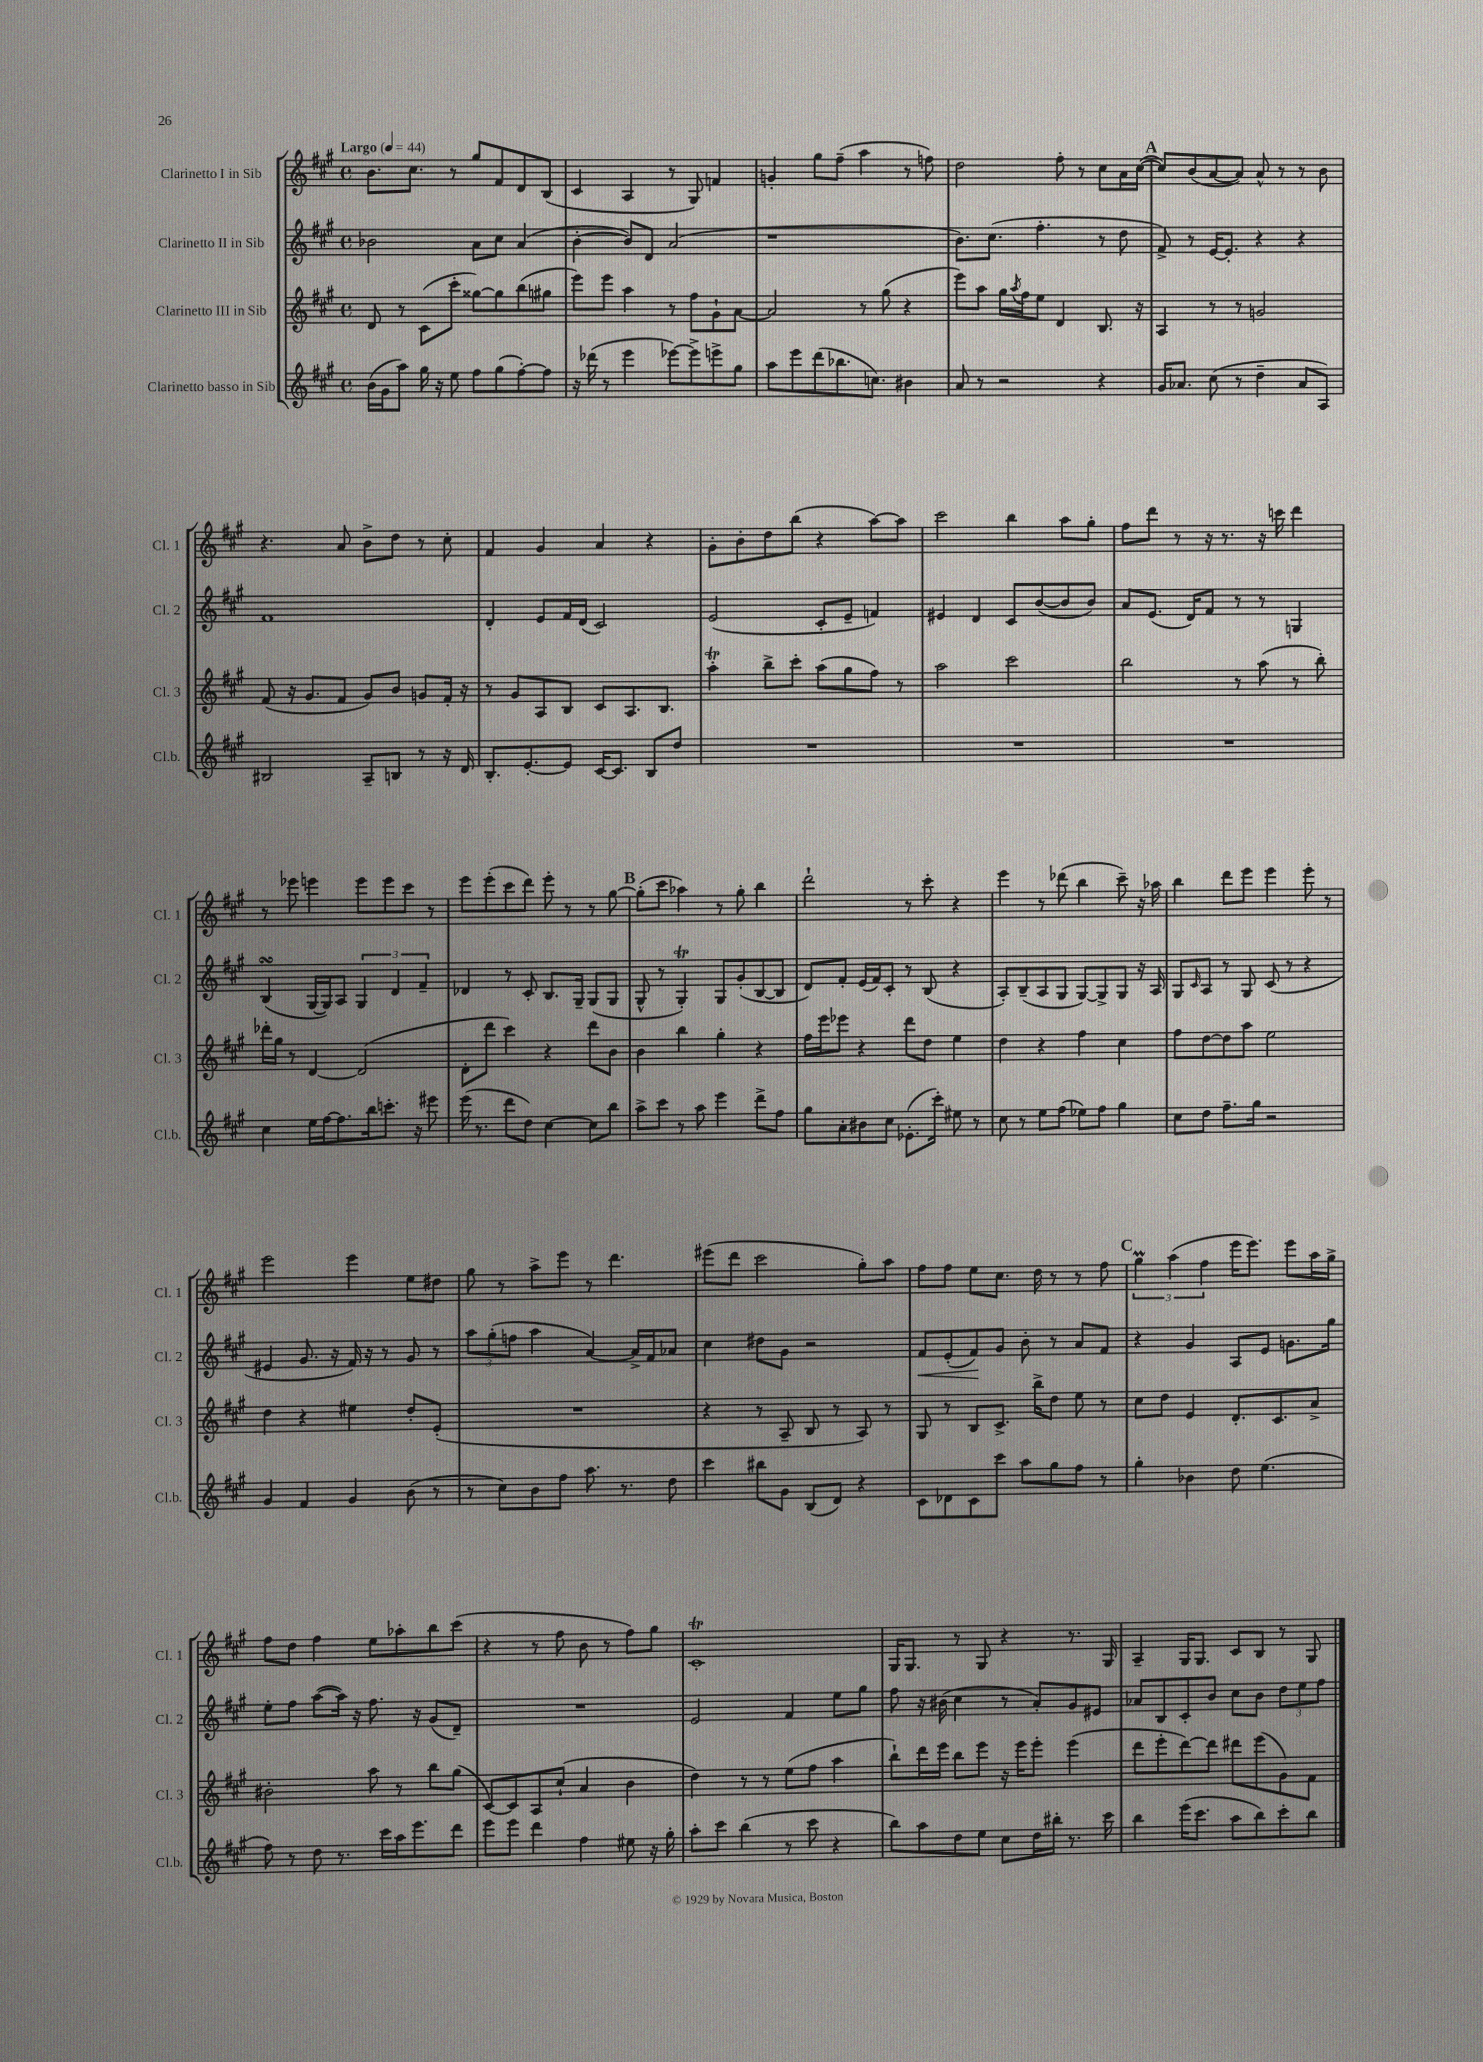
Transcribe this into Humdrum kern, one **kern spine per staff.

**kern	**kern	**kern	**kern
*staff4	*staff3	*staff2	*staff1
*clefG2	*clefG2	*clefG2	*clefG2
*k[f#c#g#]	*k[f#c#g#]	*k[f#c#g#]	*k[f#c#g#]
*M4/4	*M4/4	*M4/4	*M4/4
*met(c)	*met(c)	*met(c)	*met(c)
*MM44	*MM44	*MM44	*MM44
(16b	8d	2b-	8.b
16g#	.	.	.
8aa)	8r	.	.
.	.	.	8.cc#
16gg#	(8c#	.	.
16r	.	.	.
8ee	8ccc#'	.	8r
8ff#	[8gg##)	8a	8gg#
(8gg#	8gg##]	8cc#	8f#
[8ff#')	(8bb	(4a	8d
8ff#]	8gg#	.	(8B
=	=	=	=
16r	8eee)	[4b'	4c#
(16ddd-	.	.	.
8r	8eee	.	.
4eee	4aa	8b])	4A
.	.	8d	.
[8eee-)	8r	(2a	8r
8eee-^]	8ff#	.	8G#)
8eee^	8g#`	.	4f
8gg#	[8a	.	.
=	=	=	=
8aa	2a]	1r	4g'
8eee	.	.	.
(8ddd	.	.	8gg#
8.bb-	.	.	(8ff#~
.	8r	.	4aa
8.cc)	.	.	.
.	(8gg#	.	.
4b#	4r	.	8r
.	.	.	8ff)
=	=	=	=
8a	8eee)	8.b)	2dd
8r	8aa	.	.
.	.	(8.cc#	.
2r	16gg#	.	.
.	8qaa	.	.
.	16ff#	.	.
.	8ee	4.ff#'	.
.	4d	.	8ff#'
.	.	.	8r
4r	8.B	8r	8cc#
.	.	8dd	16a
.	16r	.	([16cc#
=	=	=	=
16g#	4A	8f#^)	8cc#])
8.a-	.	.	.
.	.	8r	(8b
(8cc#	8r	[16e	[8a
.	.	8.e']	.
8r	8r	.	8a])
4dd~	2g	4r	8a^^
.	.	.	8r
8a-	.	4r	8r
8A)	.	.	8b
=	=	=	=
2B#	(8f#	1f#	4.r
.	16r	.	.
.	8.g#	.	.
.	8f#	.	8a
8A~	8g#)	.	8b^
8B	8b	.	8dd
8r	8g	.	8r
16r	16f#'	.	8cc#'
16d	16r	.	.
=	=	=	=
8.B'	8r	4d'	4f#
.	8g#	.	.
[8.e'	.	.	.
.	8A	8e	4g#
8e]	8B	16f#	.
.	.	(16d	.
[16c#	8c#	2c#)	4a
8.c#]	.	.	.
.	8.A	.	.
8B	.	.	4r
.	8.B	.	.
8dd	.	.	.
=	=	=	=
1r	4aa'	(2e	8g#'
.	.	.	8b'
.	8bb^	.	8dd
.	8ccc#'	.	(8bb
.	(8aa	8c#'	4r
.	8gg#	8e~	.
.	8ff#)	4f)	[8aa)
.	8r	.	8aa]
=	=	=	=
1r	2aa	4e#	2ccc#
.	.	4d	.
.	2ccc#	8c#	4bb
.	.	([8b	.
.	.	8b]	8aa
.	.	8b)	8gg#'
=	=	=	=
1r	2bb	8a	8ff#
.	.	(8.e	8ddd
.	.	.	8r
.	.	16d)	.
.	.	8f#	16r
.	.	.	8.r
.	8r	8r	.
.	(8aa	8r	16r
.	.	.	16ccc
.	8r	4G	4ddd
.	8bb')	.	.
=	=	=	=
4cc#	16ddd-'	(4B	8r
.	16gg#	.	.
.	8r	.	8eee-
16ee	[4d	[16G#	4eee
[16ff#	.	16G#])	.
8.ff#]	.	8A	.
.	(2d]	6G#	8eee
16bb	.	.	.
8.ccc'	.	.	8eee
.	.	6d	.
.	.	.	8ccc#
16r	.	.	.
.	.	6f#~	.
8eee#	.	.	8r
=	=	=	=
(16eee	8d'	4d-	8eee
8.r	.	.	.
.	8ddd	.	(8eee'
8ddd	4ccc#)	8r	8ccc#
8dd)	.	8c#'	8ddd)
[4cc#	4r	8.B	8eee'
.	.	.	8r
.	.	16G#~	.
8cc#]	8ddd	(8G#	8r
8bb	8b	8G#	[8gg#
=	=	=	=
8aa^	4b	8G#^^	(8gg#']
8ccc#	.	8r	8ccc#
8r	4bb	4G#')	4aa-)
8aa	.	.	.
4eee	4gg#'	8G#	8r
.	.	(8g#'	8gg#'
8ddd^	4r	[8B	4bb
8ff#	.	8B]	.
=	=	=	=
8gg#	16ff#	8d)	2ddd`
.	16eee	.	.
8a'	8eee-	8f#'	.
8b#	4r	(16e	.
.	.	16f#)	.
8cc#	.	8c#'	.
(8.e-'	8ddd	8r	8r
.	8dd	(8B	8ccc#'
16ccc#')	.	.	.
8ee#	4ee	4r	4r
8r	.	.	.
=	=	=	=
8cc#	4dd	8A')	4eee
8r	.	(8B~	.
8ee	4r	8A	8r
(8ff#	.	8G#	(8ddd-
8ee-)	4ff#	[8G#)	4bb
8ff#	.	8G#^]	.
4gg#	4cc#	8G#	8ccc#~)
.	.	16r	16r
.	.	16A	16aa-
=	=	=	=
8cc#	8ff#	8G#	4bb
.	.	16qqc#	.
8dd	[8dd	8A	.
8.ff#~	8dd]	8r	8ddd
.	8aa	8G#	8eee
16gg#	.	.	.
2r	2ee	(8c#	4eee
.	.	8r	.
.	.	4r	8eee'
.	.	.	8r
=	=	=	=
4g#	4dd	4e#	2eee
4f#	4r	8.g#	.
.	.	16r	.
4g#	4ee#	16f#)	4eee
.	.	16r	.
.	.	8r	.
(8b	8dd'	8g#	8ee
8r	(8e'	8r	8dd#
=	=	=	=
8r	1r	12aa	8gg#
.	.	(12gg#'	.
8cc#)	.	.	8r
.	.	12ff	.
8b	.	4aa	8aa^
8ff#	.	.	8eee
8.aa	.	[4a)	8r
.	.	.	4.ddd
8.r	.	.	.
.	.	16a^]	.
.	.	16f#	.
8dd	.	8a-	.
=	=	=	=
4ccc#	4r	4cc#	(8eee#
.	.	.	8ddd
8bb#	8r	8dd#	2ccc#
8g#	8A~	8g#	.
(8B	8B	2r	.
8d)	8r	.	.
4r	8A)	.	8gg#')
.	8r	.	8aa
=	=	=	=
8c#	8G#	8f#	8ff#
8d-	8r	(8e'	8ff#
8c#	8B	8f#)	8ee
8ccc#	8.c#^	8g#	8.cc#
8aa	.	8b'	.
.	16bb^	.	16dd
8gg#	8dd	8r	8r
8ff#	8ee	8a	8r
8r	8r	8f#	8ff#
=	=	=	=
4gg#'	8cc#	4r	6gg#
.	8dd	.	.
.	.	.	(6aa
4b-	4e	4g#	.
.	.	.	6ff#
8dd	8.d'	8A	16eee
.	.	.	8.eee)
(4.ee	.	8e	.
.	8.c#	.	.
.	.	8.g	8eee
.	8a^	.	16aa
.	.	16gg#	16gg#^
=	=	=	=
8ff#)	2b#'	8ee'	8ff#
8r	.	8ff#	8dd
8dd	.	([8aa	4ff#
8.r	.	16aa])	.
.	.	16r	.
.	8aa	8.ff#	8ee
16ccc#	.	.	.
16aa	8r	.	8aa-'
8.eee	.	16r	.
.	8bb	(8g#	8bb
8ddd	(8gg#	8d~)	(8ccc#
=	=	=	=
8eee	[8c#)	1r	4r
8eee	8c#]	.	.
4ddd	8A	.	8r
.	(8cc#`	.	8ff#
4ff#	4a	.	8b
.	.	.	8r
8ee#	4b	.	8ff#)
16r	.	.	8gg#
16gg#'	.	.	.
=	=	=	=
8aa'	4dd)	2e	1c#'
8ccc#	.	.	.
(4bb	8r	.	.
.	8r	.	.
8r	(8ee	4f#	.
8ccc#	8ff#	.	.
4r	4aa	8ee	.
.	.	8gg#	.
=	=	=	=
8bb)	8bb`)	8ff#	16G#
.	.	.	8.G#
8aa	16ddd	16r	.
.	16eee	(16b#	.
8dd	8bb	4cc#	8r
8ee	8eee	.	8G#
8cc#	16r	8r	4r
.	16eee	.	.
16dd	8eee'	8a')	.
16bb#'	.	.	.
8.r	(4eee	8g#	8.r
.	.	8e#	.
16ccc#	.	.	16G#
=	=	=	=
4bb	8ddd	8a-	4A~
.	8eee'	8B	.
(16eee	[8ddd)	8c#'	16G#
8.ccc#	.	.	8.G#
.	8ddd]	8b	.
8aa	8ddd#	8cc#	8c#
8bb)	(8eee	8b	8B
8ccc#'	8g#)	12dd	8r
.	.	12ee	.
8bb	8f#	.	8G#
.	.	12ff#	.
==	==	==	==
*-	*-	*-	*-
